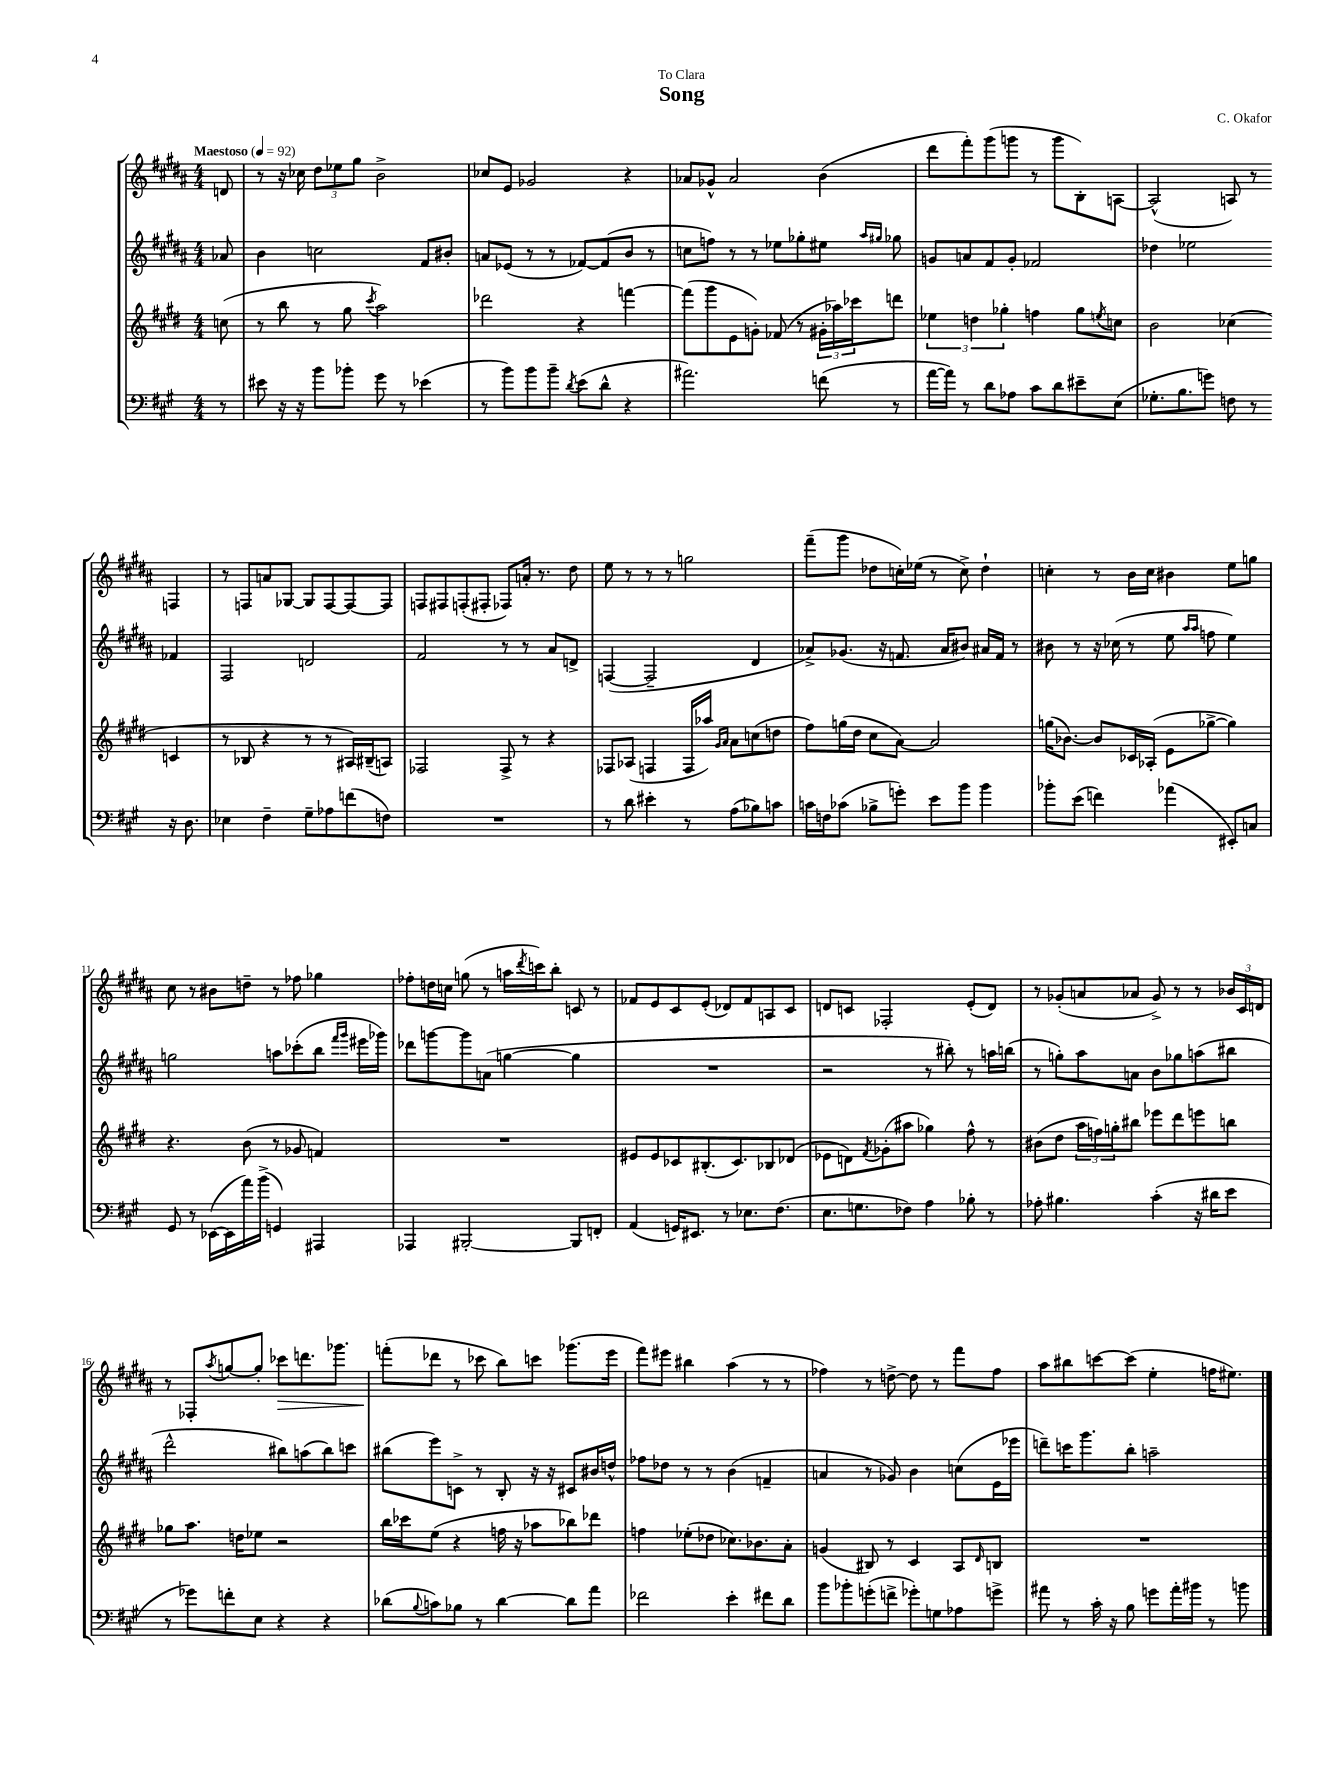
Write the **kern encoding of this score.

**kern	**kern	**kern	**kern	**dynam
*part4	*part3	*part2	*part1	*part1
*staff4	*staff3	*staff2	*staff1	*staff1
*clefF4	*clefG2	*clefG2	*clefG2	*
*k[f#c#g#]	*k[f#c#g#d#]	*k[f#c#g#d#a#]	*k[f#c#g#d#a#]	*
*M4/4	*M4/4	*M4/4	*M4/4	*
*MM92	*MM92	*MM92	*MM92	*
=	=	=	=	=
!	!	!	!LO:TX:a:B:t=Maestoso	!
8r	(8ccn\	8a-X/	8dn/	.
=1	=1	=1	=1	=1
8e#X\	8r	4b\	8r	.
16r	8bb\	.	16r	.
16r	.	.	16cc-X\	.
8b\L	8r	2ccn\	12dd#\L	.
.	.	.	12ee-X\	.
8b-X'\J	8gg#\	.	.	.
.	.	.	12gg#\J	.
.	8qccc#/	.	.	.
8g#\	2aa\)	.	2b^\	.
8r	.	.	.	.
(4e-X\	.	8f#/L	.	.
.	.	8b#X'/J	.	.
=2	=2	=2	=2	=2
8r	2ddd-X\	8an/L	8cc-X/L	.
8b\L)	.	(8e-X/J	8e/J	.
8b\	.	8r	2g-X/	.
8b~\J	.	8r	.	.
8qd/	.	.	.	.
(8e\L	4r	[8f-X/L)	.	.
8d^^\J	.	(8f-/]	.	.
4r	[4fffn\	8b/J	4r	.
.	.	8r	.	.
=3	=3	=3	=3	=3
2.a#X\)	(8fff\L]	8ccn\L	8a-X/L	.
.	8ggg#\	8ffn\J)	8g-X^^/J	.
.	8e\	8r	2a-/	.
.	8gn'\J)	8r	.	.
.	(8f-X/	8ee-X\L	.	.
.	8r	8gg-X'\	.	.
(8fn\	24g#X'\LL	8ee#X\J	(4b\	.
.	24aa-X\)	.	.	.
.	24ccc-X\J	.	.	.
.	.	16qqaa#/LL	.	.
.	.	16qqgg#X/JJ	.	.
8r	8dddn\J	8gg-X\	.	.
=4	=4	=4	=4	=4
[16a\LL	6ee-X\	8gn/L	8ddd#\L	.
16a\JJ])	.	.	.	.
8r	.	8an/	8fff#'\)	.
.	6ddn\	.	.	.
8d\L	.	8f#/	(8ggg#\	.
.	6gg-X'\	.	.	.
8A-X\J	.	8g'/J	8gggn\J	.
8c#\L	4ffn\	2f-X/	8r	.
8d\	.	.	8ggg\L	.
8e#X~\	8gg-\L	.	8B'\)	.
.	8qeen/	.	.	.
(8E\J	8ccn\J	.	[8An\J	.
=5	=5	=5	=5	=5
8.G-X'\L	2b\	4dd-X\	(2A^^/]	.
8.B\	.	.	.	.
.	.	2ee-X\	.	.
8gn\J)	.	.	.	.
8Fn\	(4cc-X\	.	8An/)	.
8r	.	.	8r	.
16r	4cn/	4f-X/	4Fn/	.
8.D\	.	.	.	.
!!LO:LB:g=z
=6	=6	=6	=6	=6
4E-X\	8r	2F#/	8r	.
.	8B-X/	.	8Fn/L	.
4F#~\	4r	.	8an/	.
.	.	.	[8G-X/J	.
8G#~\L	8r	2dn/	8G-/L]	.
8A-X\	8r	.	[8F/	.
(8fn\	16A#X/LL)	.	8F/_	.
.	(16B#X~/J	.	.	.
8Fn\J)	8An/J)	.	8F/J]	.
=7	=7	=7	=7	=7
1r	2F-X/	2f#/	8Fn/L	.
.	.	.	8F#X/	.
.	.	.	(8Fn'/	.
.	.	.	8F#X'/J	.
.	8F-^/	8r	8F-X/L)	.
.	8r	8r	16an'/Jk	.
.	.	.	8.r	.
.	4r	8a#/L	.	.
.	.	8dn^/J	8dd#\	.
=8	=8	=8	=8	=8
8r	8F-X/L	([4Fn/	8ee\	.
8d\	(8A-X/J	.	8r	.
4e#X'\	4Fn/	2F~/]	8r	.
.	.	.	8r	.
8r	16F/LL	.	2ggn\	.
.	16aa-X/JJ)	.	.	.
.	16qqg#/LL	.	.	.
.	16qqa/JJ	.	.	.
(8A\L	8a\L	.	.	.
8B-X\)	(8ccn\	4d#/	.	.
8cn\J	8ddn\J	.	.	.
=9	=9	=9	=9	=9
16cn\LL	8ff#\L)	8a-X^/L)	(8fff#~\L	.
16Fn\J	.	.	.	.
(8c-X\J	(16ggn\L	(8.g-X/J	8ggg#\J	.
.	16dd#\JJ	.	.	.
8B-X^\L	8cc#\L	.	8dd-X\L	.
.	.	16r	.	.
8gn'\J)	[8a\J)	8.fn/	16ccn'\L)	.
.	.	.	(16ee-X\JJ	.
8e\L	2a/]	.	8r	.
.	.	16a-/KL	.	.
8b\J	.	8b#X/J)	8cc^\)	.
4b\	.	16a#X/LL	4dd-`\	.
.	.	16f/JJ	.	.
.	.	8r	.	.
=10	=10	=10	=10	=10
8b-X'\L	(16ggn\KL	8b#X\	4ccn'\	.
.	[8.b-X\J)	.	.	.
(8e\J	.	8r	.	.
4fn\)	8b-/L]	16r	8r	.
.	.	(16cc-X\	.	.
.	16c-X/L	8r	16b\LL	.
.	(16A-X'/JJ	.	16cc\JJ	.
(4a-X\	8e\L	8ee\	4b#X\	.
.	.	16qqaa#/LL	.	.
.	.	16qqaa#/JJ	.	.
.	[8gg-X^\J	8ffn\	.	.
8EE#X'/L)	4gg-\])	4ee\)	8ee\L	.
8Cn/J	.	.	8ggn\J	.
!!LO:LB:g=z
=11	=11	=11	=11	=11
8GG#/	4.r	2ggn\	8cc#\	.
8r	.	.	8r	.
([16EE-X\LL	.	.	8b#X\L	.
16EE-\]	.	.	.	.
16a\)	(8b\	.	8ddn~\J	.
(16b^\JJ	.	.	.	.
4GGn/)	8r	8aan\L	8r	.
.	8g-X/	(8ccc-X'\	8ff-X\	.
4AAA#X/	4fn/)	8bb\J	4gg-X\	.
.	.	16qqfff#/LL	.	.
.	.	16qqggg#/JJ	.	.
.	.	16eee#X\LL	.	.
.	.	16ggg-X\JJ)	.	.
=12	=12	=12	=12	=12
4AAA-X/	1r	8ddd-X\L	8ff-X'\L	.
.	.	[8gggn\	16ddn\L	.
.	.	.	16ccn\JJ	.
[2BBB#X'/	.	8ggg\]	(8ggn\	.
.	.	(8an\J	8r	.
.	.	[4ggn\	16aan\LL	.
.	.	.	8qddd#/	.
.	.	.	16cccn\J)	.
.	.	.	8bb'\J	.
8BBB#/L]	.	4gg\]	8cn/	.
8FFn'/J	.	.	8r	.
=13	=13	=13	=13	=13
(4AA/	8e#X/L	1r	8f-X/L	.
.	8e#/	.	8e/	.
16GGn/KL)	8c-X/	.	8c#/	.
8.EE#X/J	.	.	.	.
.	(8.B#X'/	.	(8e'/J	.
8r	.	.	8d-X/L)	.
.	8.c-/)	.	.	.
8.E-X\L	.	.	8f-/	.
.	8B-X/	.	8An/	.
(8.F#\J	.	.	.	.
.	(8d-X/J	.	8c#/J	.
=14	=14	=14	=14	=14
8.E\L	8e-X\L	2r	8dn/L	.
.	8dn\)	.	8cn/J	.
8.Gn\	.	.	.	.
.	8qf#/	.	.	.
.	(8g-X'\	.	2F-X'/	.
8F-X\J)	8aa#X\J	.	.	.
4A\	4gg-X\)	8r	.	.
.	.	8bb#X'\)	.	.
8B-X'\	8ff#^^\	8r	(8e'/L	.
8r	8r	16aan\LL	8d/J)	.
.	.	(16bbn\JJ	.	.
=15	=15	=15	=15	=15
8A-X'\	(8b#X\L	8r	8r	.
4.B#X\	8dd#\J	8ggn'\L)	(8g-X'/L	.
.	24aa\LL	8aa#\	8an/	.
.	24ffn\)	.	.	.
.	24ggn'\J	.	.	.
.	8bb#X\J	8an\J	8a-X/J	.
(4c#'\	8eee-X\L	8b\L	8g-^/)	.
.	8ddd#\	8gg-X\	8r	.
16r	8eeen\	(8aan\	8r	.
16d#X\KL	.	.	.	.
8e\J	8bbn\J	8bb#X\J	24b-X/LL	.
.	.	.	24c#/	.
.	.	.	24dn/JJ	.
!!LO:LB:g=z
=16	=16	=16	=16	=16
8r	8gg-X\L	2ddd#^^\	8r	.
8g-X\L)	8.aa\J	.	8F-X'/L	.
.	.	.	8qaa#/	.
8fn'\	.	.	[8ggn/	.
.	16ddn\KL	.	.	.
8E\J	8ee-X\J	.	8gg'/J]	.
!	!	!	!	!LO:HP:b
4r	2r	8bb#X\L)	8ccc-X\L	>
.	.	(8aan\	8.dddn\	.
4r	.	8bb#\)	.	.
.	.	.	8.ggg-X\J	.
.	.	8cccn\J	.	.
=17	=17	=17	=17	=17
(8d-X\L	16bb\LL	(8bb#X\L	(8fffn'\L	.
.	16ccc-X\J	.	.	.
8qqB/	.	.	.	.
8cn\)	(8ee\J	8eee\)	8ddd-X\J	]
8B-X\J	4r	8cn^\J	8r	.
8r	.	8r	8ccc-X\	.
[4d-\	16ffn\	8B'/	8bb\L)	.
.	16r	.	.	.
.	8aa-X\L	16r	8cccn\J	.
.	.	16r	.	.
8d-\L]	8bb-X\)	8c#X/L	(8.ggg-X\L	.
8a\J	8ddd-X\J	16b#X/L	.	.
.	.	16ddn^^/JJ	16eee\Jk	.
=18	=18	=18	=18	=18
2f-X\	4ffn\	8ff-X\L	8fff#\L)	.
.	.	8dd-X\J	8eee#X\J	.
.	(8ee-X'\L	8r	4bb#X\	.
.	8dd-X\J	8r	.	.
4e'\	8.cc-X\L)	(4b\	(4aa#\	.
.	8.b-X\	.	.	.
8f#X\L	.	4fn~/	8r	.
8d\J	8a'\J	.	8r	.
=19	=19	=19	=19	=19
8b\L	(4gn/	4an/	4ff-X\)	.
8b-X'\	.	.	.	.
(8gn'\	8B#X/)	8r	8r	.
8fn^\J	8r	8g-X/)	[8ddn^\	.
8g-X'\L)	4c#/	4b\	8dd\]	.
8Gn\	.	.	8r	.
8A-X\	8A/L	(8ccn\L	8fff#\L	.
.	16qqd#/	.	.	.
8gn^\J	8Bn/J	16e\L	8ff-\J	.
.	.	16eee-X\JJ	.	.
=20	=20	=20	=20	=20
8a#X\	1r	8dddn~\L)	8aa#\L	.
8r	.	16cccn\K	8bb#X\	.
.	.	8.ggg#\	.	.
16c#'\	.	.	[8cccn\	.
16r	.	.	.	.
8B\	.	8bb'\J	(8ccc\J]	.
8gn\L	.	2aan~\	4ee'\	.
16a#'\L	.	.	.	.
16b#X\JJ	.	.	.	.
8r	.	.	16ffn\KL	.
.	.	.	8.ee#X\J)	.
8bn\	.	.	.	.
==	==	==	==	==
*-	*-	*-	*-	*-
